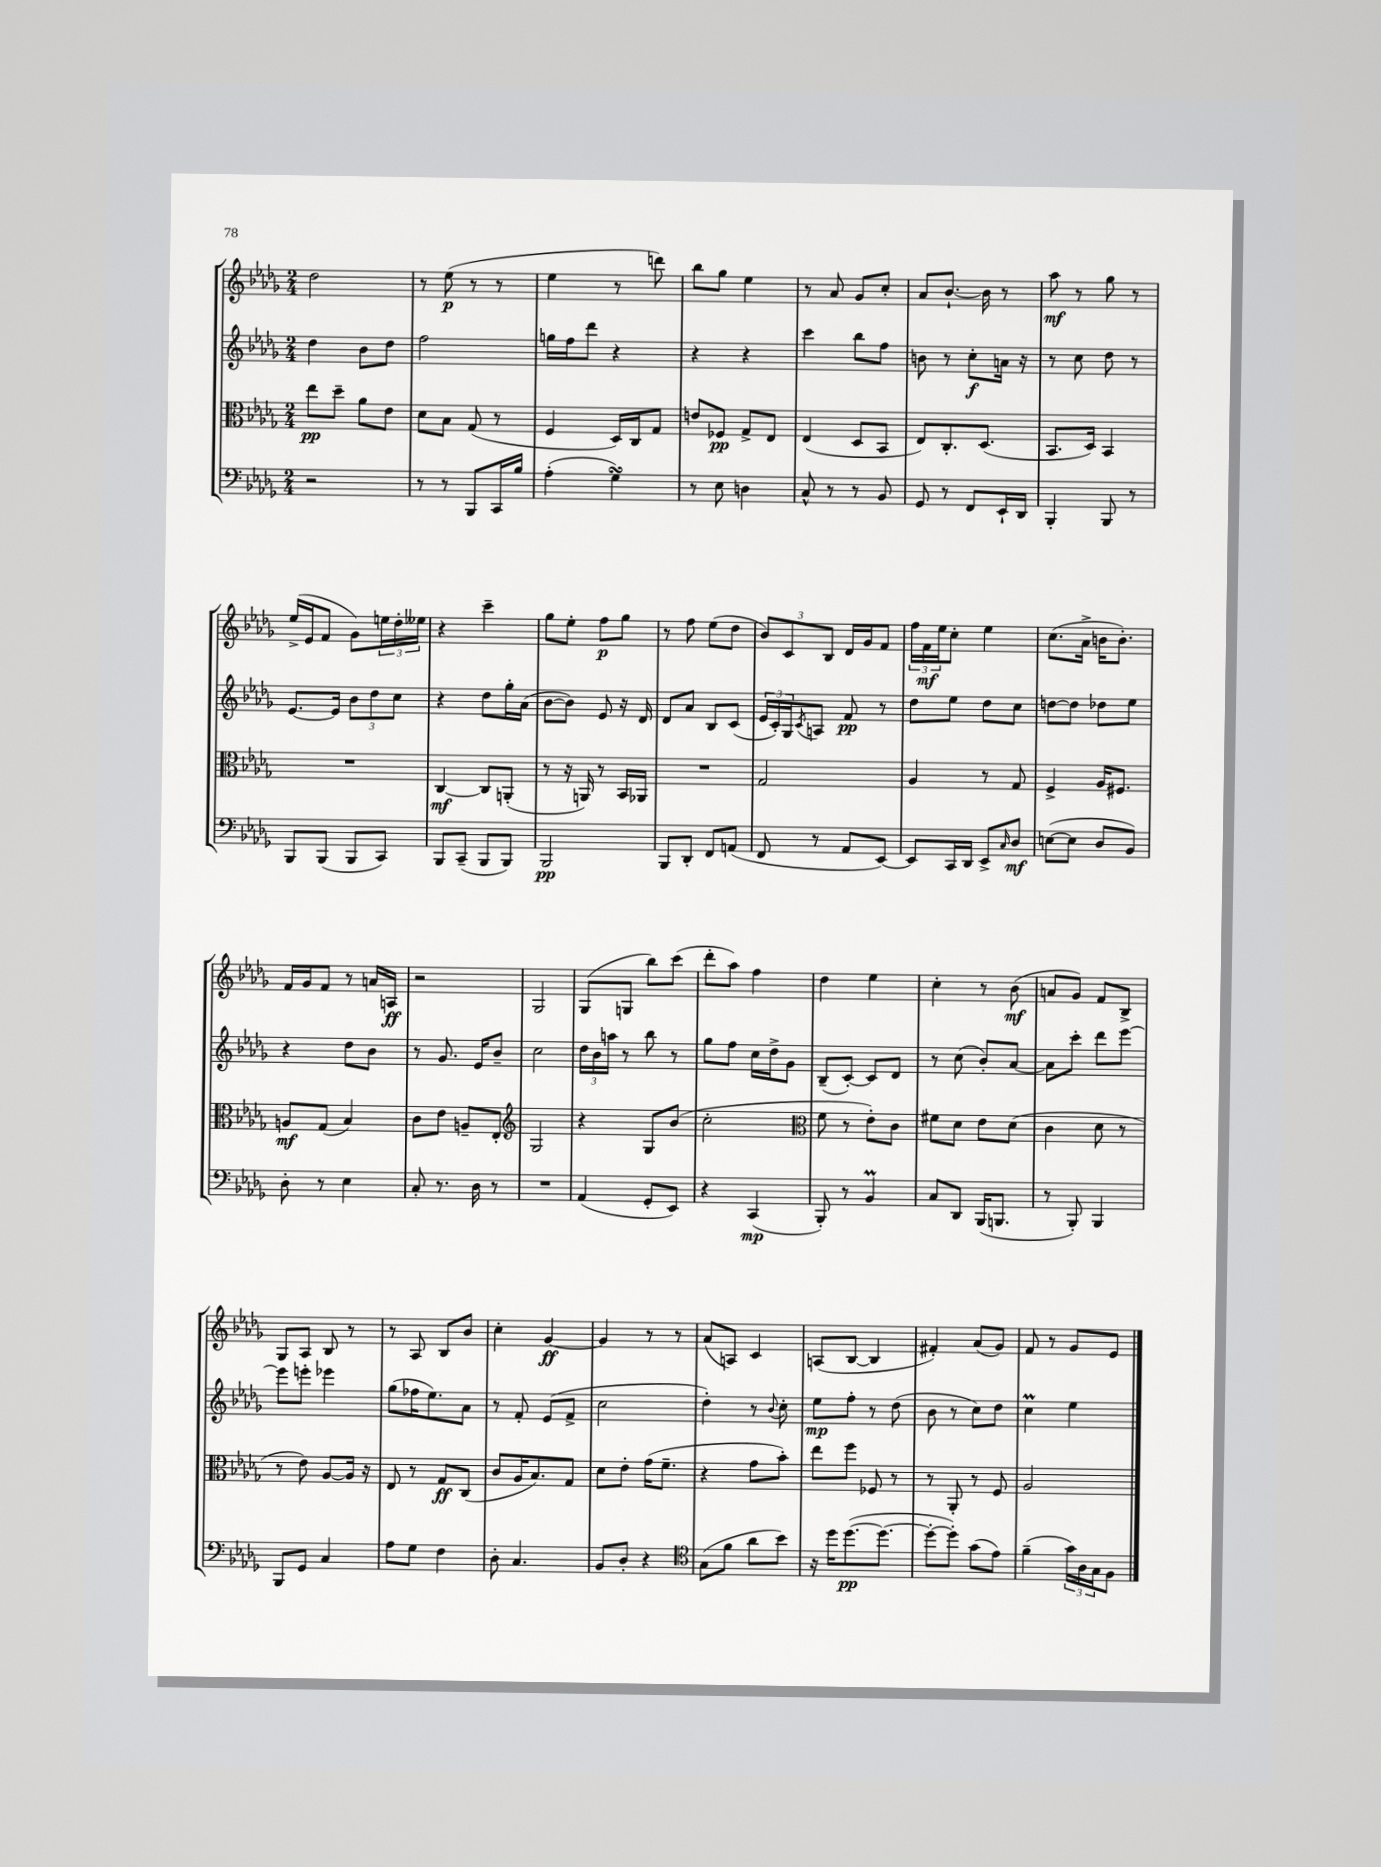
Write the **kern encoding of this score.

**kern	**kern	**kern	**kern
*staff4	*staff3	*staff2	*staff1
*clefF4	*clefC3	*clefG2	*clefG2
*k[b-e-a-d-g-]	*k[b-e-a-d-g-]	*k[b-e-a-d-g-]	*k[b-e-a-d-g-]
*M2/4	*M2/4	*M2/4	*M2/4
2r	8ee-	4dd-	2dd-
.	8dd-~	.	.
.	8a-	8b-	.
.	8e-	8dd-	.
=	=	=	=
8r	8d-	2ff	8r
8r	8B-	.	(8ee-
8BBB-	(8G-	.	8r
16CC	8r	.	8r
16B-	.	.	.
=	=	=	=
(4A-'	4F	16gg	4ee-
.	.	16ff	.
.	.	8ddd-	.
4G-)	16D-)	4r	8r
.	16C	.	.
.	8G-	.	8ddd)
=	=	=	=
8r	8e	4r	8bb-
8E-	8F-	.	8gg-
4D	8G-^	4r	4ee-
.	8E-	.	.
=	=	=	=
8C^^	(4E-	4ccc	8r
8r	.	.	8a-
8r	8D-	8bb-	8g-
8BB-	8BB-	8ff	8cc'
=	=	=	=
8GG-	8E-)	8b	8a-
8r	8.C'	8r	[8.b-`
8FF	.	8cc'	.
.	(8.D-	.	16b-]
16EE-`	.	16a	8r
16DD-	.	16r	.
=	=	=	=
4BBB-'	8.BB-	8r	8aa-
.	.	8cc	8r
.	16D-)	.	.
8BBB-	4BB-	8dd-	8gg-
8r	.	8r	8r
=	=	=	=
8BBB-	2r	[8.e-	(16ee-^
.	.	.	16e-
(8BBB-	.	.	8f
.	.	16e-]	.
8BBB-	.	12b-	8g-)
.	.	12dd-	.
8CC)	.	.	24ee
.	.	12cc	24dd-'
.	.	.	24ee--
=	=	=	=
8BBB-	[4C	4r	4r
(8CC~	.	.	.
8BBB-	8C]	8dd-	4ccc~
8BBB-)	(8AA'	16gg-'	.
.	.	(16a-	.
=	=	=	=
2BBB-	8r	[8b-	8gg-
.	16r	8b-])	8ee-'
.	16AA)	.	.
.	8r	8e-	8ff
.	16BB-	16r	8gg-
.	16AA-	16d-	.
=	=	=	=
8BBB-	2r	8d-	8r
8DD-'	.	8a-	8ff
8FF	.	8B-	(8ee-
(8AA	.	(8c	8dd-
=	=	=	=
8FF	2G-	24e-	12b-)
.	.	24c')	.
.	.	24G-	12c
.	.	8qc	.
8r	.	8A	.
.	.	.	12B-
8AA-	.	8f	16d-
.	.	.	16g-
[8EE-)	.	8r	8f
=	=	=	=
8EE-]	4A-	8dd-	24ff
.	.	.	24f
.	.	.	24ee-
16CC	.	8ee-	8cc'
16DD-	.	.	.
8EE-^	8r	8dd-	4ee-
16qqC	.	.	.
8D-	8G-	8cc	.
=	=	=	=
([8E	4F^	[8dd	(8.cc
8E]	.	8dd]	.
.	.	.	16a-^
8D-	16A-	8dd-	16b
.	8.F#	.	8.b')
8BB-)	.	8ee-	.
=	=	=	=
8D-'	8A	4r	16f
.	.	.	16g-
8r	(8G-	.	8f
4E-	4B-)	8dd-	8r
.	.	8b-	16a
.	.	.	16A
=	=	=	=
8C'	8c	8r	2r
8.r	8e-	8.g-	.
.	8A~	.	.
16D-	.	16e-	.
8r	8E-'	8b-~	.
=	=	=	=
*	*clefG2	*	*
2r	2G-	2cc	2G-
=	=	=	=
(4AA-	4r	24dd-	(8G-
.	.	24b-	.
.	.	24aa	.
.	.	8r	8G
8GG-'	8G-	8bb-	8bb-)
8EE-)	(8b-	8r	(8ccc
=	=	=	=
4r	2cc'	8gg-	8ddd-'
.	.	8ff	8aa-)
(4CC	.	16cc	4ff
.	.	16dd-^	.
.	.	8g-	.
=	=	=	=
*	*clefC3	*	*
8BBB-')	8f	(8B-~	4dd-
8r	8r	[8c')	.
4BB-	8e-')	8c]	4ee-
.	8c	8d-	.
=	=	=	=
8C	8f#	8r	4cc'
8DD-	8d-	(8cc	.
(16BBB-	8e-	8b-')	8r
8.BBB	.	.	.
.	(8d-	[8a-	(8b-
=	=	=	=
8r	4c	8a-]	8a
8BBB-')	.	8ccc'	8g-)
4BBB-	8d-	8ddd-	8f
.	8r	[8eee-	8B-^
=	=	=	=
8BBB-	8r	8eee-]	8G-
8GG-	8e-)	8eee'	8A-
4C	[8A-	4eee-	8B-
.	16A-]	.	8r
.	16r	.	.
=	=	=	=
8A-	8E-	(8gg-	8r
8G-	8r	16ff-	8A-
.	.	8.ee-)	.
4F	8G-	.	8B-
.	(8C	8a-	8b-
=	=	=	=
8D-'	8c	8r	4cc'
4.C	16A-	8f'	.
.	8.B-)	.	.
.	.	(8e-	[4g-
.	8G-	8f^	.
=	=	=	=
8BB-	8d-	2cc	4g-]
8D-'	8e-'	.	.
4r	(16g-	.	8r
.	8.f~	.	.
.	.	.	8r
=	=	=	=
*clefC4	*	*	*
(8G-	4r	4dd-')	(8a-
8f	.	.	8A)
8a-	8g-	8r	4c
.	.	8qqb-	.
8b-)	8b-')	8cc'	.
=	=	=	=
16r	8ee-	8ee-	(8A
16dd-	.	.	.
([8.dd-	8ff	8ff'	[8B-
.	8F-	8r	4B-]
8.dd-_	.	.	.
.	8r	(8dd-	.
=	=	=	=
8dd-'_	8r	8b-	4f#')
8dd-'])	8AA-'	8r	.
(8g-	8r	8cc)	(8a-
8e-)	8F	8dd-	8g-)
=	=	=	=
(4f~	2A-	4cc	8f
.	.	.	8r
24g-)	.	4ee-	8g-
24A-	.	.	.
24G-	.	.	.
8F	.	.	8e-
==	==	==	==
*-	*-	*-	*-
